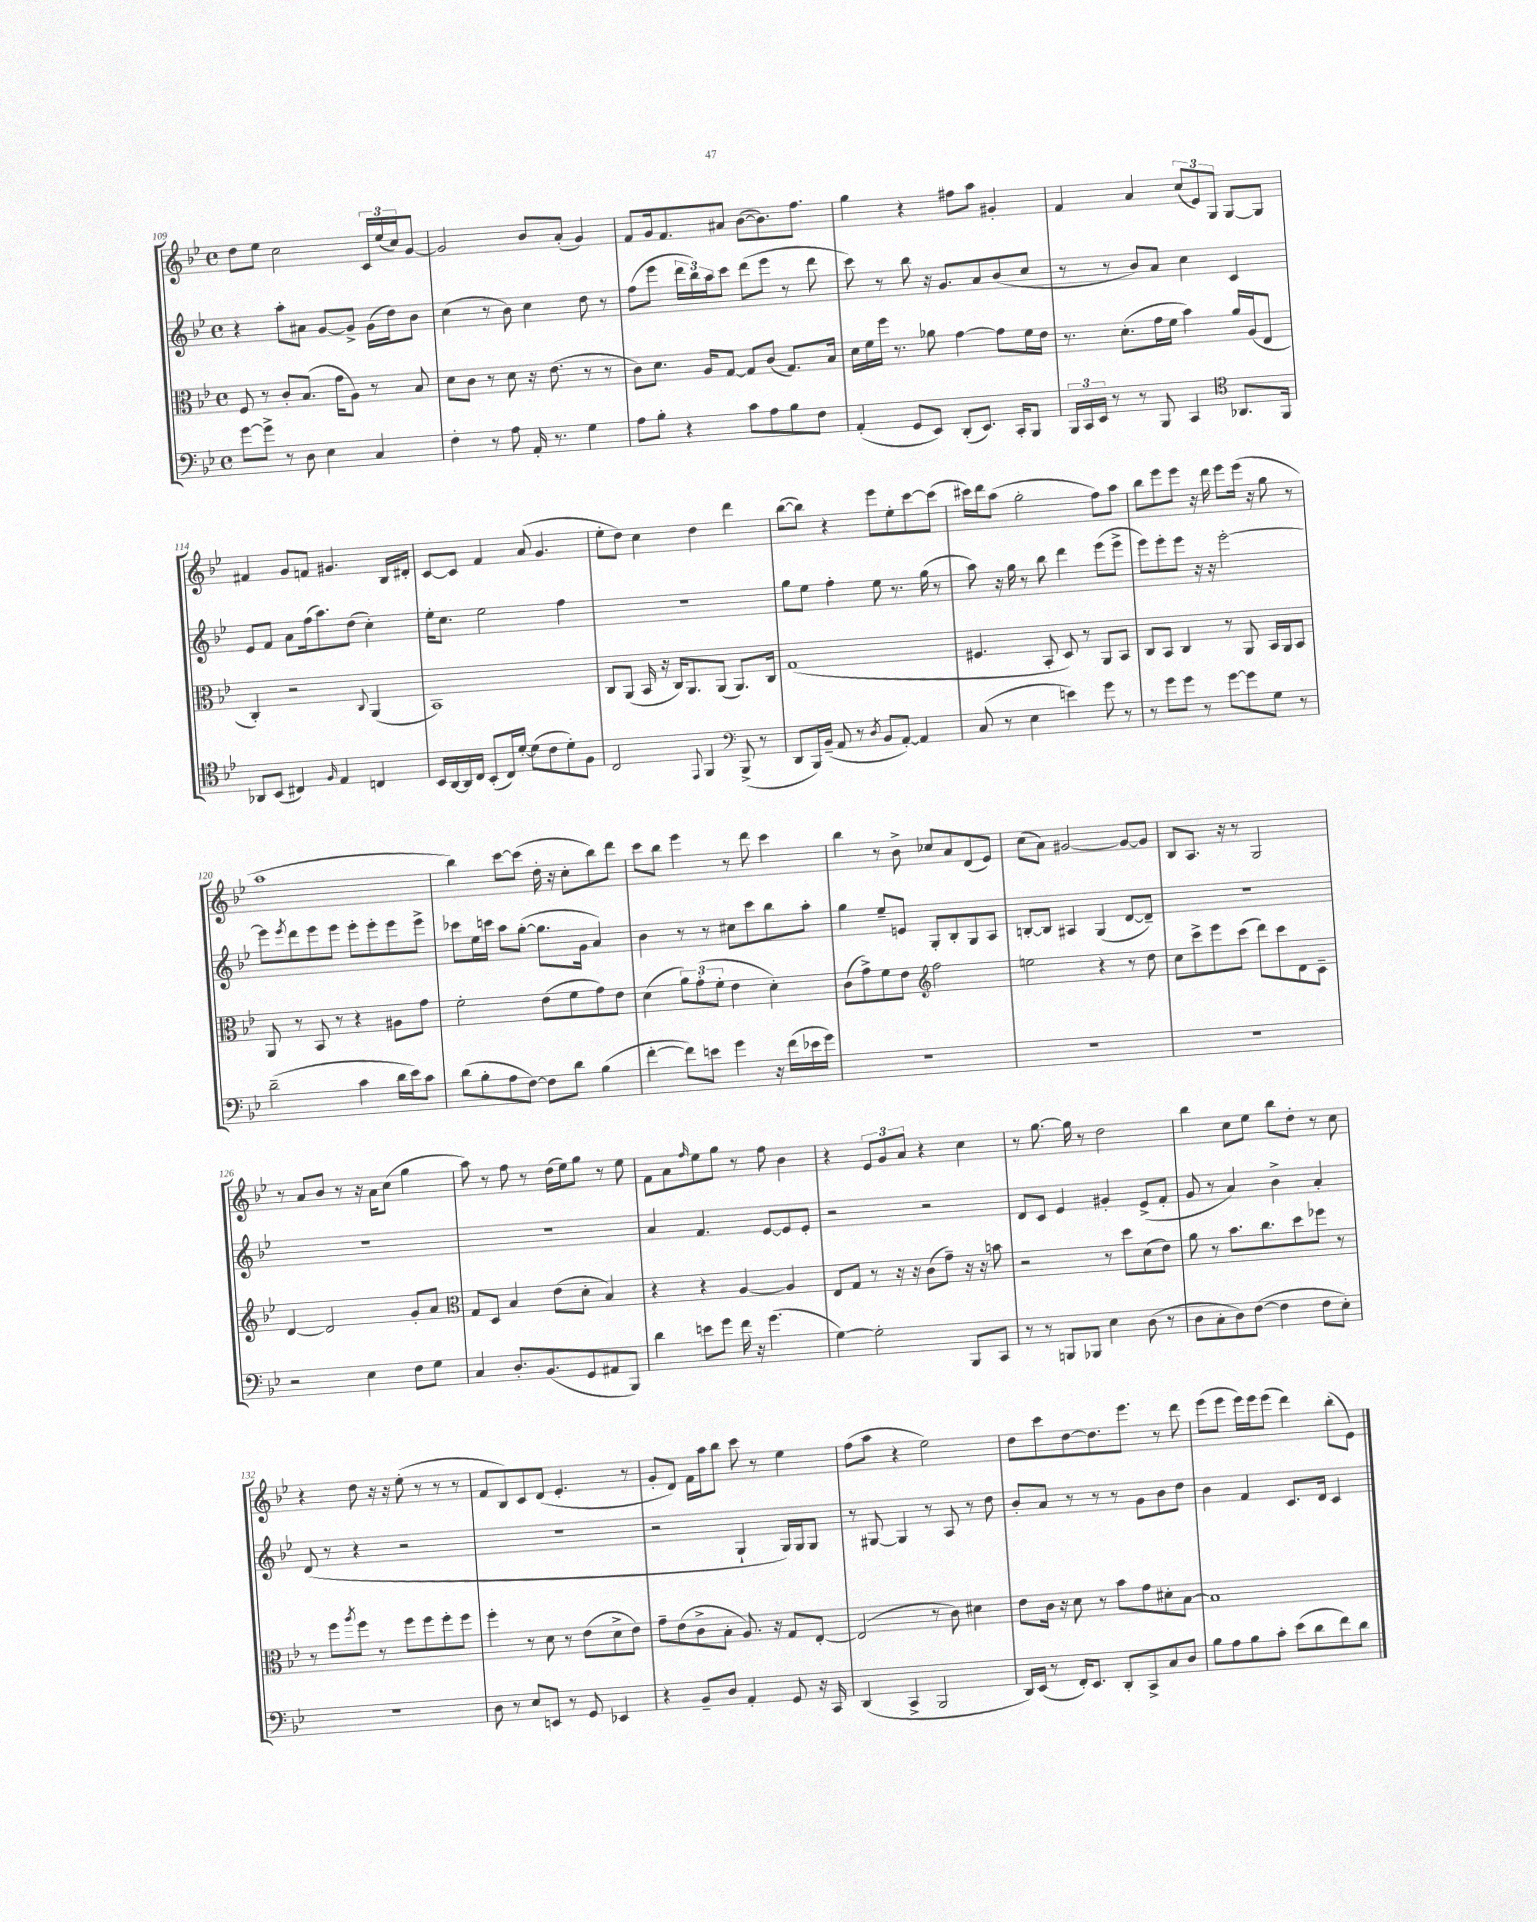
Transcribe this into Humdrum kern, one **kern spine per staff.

**kern	**kern	**kern	**kern
*staff4	*staff3	*staff2	*staff1
*clefF4	*clefC3	*clefG2	*clefG2
*k[b-e-]	*k[b-e-]	*k[b-e-]	*k[b-e-]
*M4/4	*M4/4	*M4/4	*M4/4
*met(c)	*met(c)	*met(c)	*met(c)
[8g	8F	4r	8dd
8g^]	8r	.	8ee-
8r	8c'	8aa'	2cc
8D	(8.B-	8a#	.
4E-	.	[8g	.
.	16g	.	.
.	8A)	8g^]	.
4C	8r	(16g	24c
.	.	.	(24ee-
.	.	16dd)	.
.	.	.	24cc)
.	8B-	8b-	[8g
=	=	=	=
4F'	8d	(4cc	2g]
.	8c	.	.
8r	8r	8r	.
8A	8d	8b-)	.
16AA'	16r	4cc	8b-
8.r	(8.e-	.	.
.	.	.	(8a'
4G	8r	8dd	4g)
.	8r	8r	.
=	=	=	=
8A	8c)	(8ff	8f
8B-'	8.d	8eee-	16g
.	.	.	8.f
4r	.	24ddd	.
.	.	24bb-)	.
.	16A	.	.
.	.	24aa	.
.	[8G	8ccc	8a#
8c	8G]	(8ddd	([8b-
8A	(8c	8eee-	8.b-])
8B-	8.G)	8r	.
.	.	.	8.ff
8F	.	8ddd	.
.	16B-	.	.
=	=	=	=
(4AA'	16d	8ccc)	4gg
.	16f	.	.
.	16ff	8r	.
.	8.r	.	.
8GG	.	8bb-	4r
8EE-)	8a-	16r	.
.	.	8.g	.
(8DD'	[4g	.	8ff#
8.EE-)	.	8a	8aa
.	8g]	(8b-	4g#'
16CC'	.	.	.
8BBB-	16f	8cc	.
.	16e-	.	.
=	=	=	=
24BBB-	8.r	8r	4f
24CC	.	.	.
24EE-	.	.	.
8r	.	8r	.
.	(8.d'	.	.
8r	.	8b-)	4a
8BBB-	16g	8a	.
.	16f	.	.
4CC	4b-)	4cc	(12cc
.	.	.	12e-)
.	.	.	12G
*clefC4	*	*	*
8.AA-	16a	4c	[8G
.	(16A	.	.
.	8E-	.	8G]
16FF	.	.	.
=	=	=	=
8AA-	4C')	8e-	4f#
(8BB-	.	8f	.
4C#)	2r	8a	8g
.	.	(16ff	8f
.	.	8.aa)	.
16qqF	.	.	.
4E-	.	.	4.g#
.	.	(8dd	.
.	8qqC	.	.
4C	(4AA	4cc')	.
.	.	.	16B-
.	.	.	16d#'
=	=	=	=
16BB-	1BB-)	16ee-'	[8c
[16AA	.	8.cc	.
16AA]	.	.	8c]
16C	.	.	.
(8BB-'	.	2ee-	4f
16C)	.	.	.
[16d'	.	.	.
(8d]	.	.	(8a
8c	.	.	4.g
8d')	.	4ff	.
8F	.	.	.
=	=	=	=
2C	8C	1r	8ee-'
.	(8AA	.	8dd)
.	16BB-	.	4cc
.	16r	.	.
.	16C)	.	.
.	8.AA	.	.
8qqEE-	.	.	.
4FF	.	.	4dd
.	(8AA	.	.
*clefF4	*	*	*
(8BBB-^	8.AA)	.	4ddd
8r	.	.	.
.	16C	.	.
=	=	=	=
8DD	(1G	8gg	([8bb-
16BBB-)	.	8ee-	8bb-])
(16BB-~	.	.	.
8AA	.	4ff'	4r
8r	.	.	.
8qD	.	.	.
8BB-	.	8ee-	8eee-
[8AA')	.	8.r	8ee-'
4AA]	.	.	[8ccc
.	.	(16gg	.
.	.	8r	(8ccc]
=	=	=	=
(8C	4.F#	8aa)	16ccc#)
.	.	.	16ddd
8r	.	16r	(8aa
.	.	16gg	.
4E-	.	8r	2gg'
.	8BB-'	8bb-	.
4e)	8D)	4ddd	.
.	8r	.	.
8g	8AA	(8eee-	8ff)
8r	8BB-	8eee-^	8aa
=	=	=	=
8r	8C	8eee-)	8bb-
8g	8BB-	8eee-'	8eee-
8g	4C	8eee-	8eee-
8r	.	16r	16r
.	.	16r	16ddd
[8g	8r	[2eee-'	8eee-
8g]	8AA	.	(16eee-
.	.	.	16r
8G	16BB-	.	8gg
.	16AA	.	.
8r	8BB-	.	8r
=	=	=	=
(2d~	8AA	8eee-]	1aa
.	.	8qeee-	.
.	8r	8ddd	.
.	8BB-	8eee-	.
.	8r	8eee-	.
4c	4r	8eee-'	.
.	.	8eee-'	.
16d	8A#	8eee-	.
16e-)	.	.	.
8c	8g	8eee-^	.
=	=	=	=
(8d	2f'	8ccc-	4bb-)
8B-'	.	16ee-	.
.	.	16ccc	.
8A	.	8aa	[8ccc
[8F)	.	([8gg'	(8ccc]
8F]	(8e-	8.gg]	16dd'
.	.	.	16r
8d	8f	.	8cc'
.	.	16g	.
(4B-	8g)	4a)	8bb-)
.	8e-	.	8ddd
=	=	=	=
[4f'	(4d	4b-	8ccc
.	.	.	8bb-
8f])	12a)	8r	4eee-
.	(12g'	.	.
8e	.	8r	.
.	12f'	.	.
4g	4e-	8cc#	8r
.	.	8ccc	8ddd
16r	4d')	8bb-	4ccc
(16f	.	.	.
16e-	.	8aa'	.
16g)	.	.	.
=	=	=	=
1r	(8c	4gg	4bb-
.	8g^)	.	.
.	8f	8ee-~	8r
.	8e-	8e	8b-^
*	*clefG2	*	*
.	2ff	8G'	8cc-
.	.	8B-'	8a
.	.	8G	(8d
.	.	8A	8e-)
=	=	=	=
1r	2ee	[8B'	(8cc
.	.	8B]	8a)
.	.	4A#	[2g#
.	4r	(4G	.
.	8r	[8d	8g#_
.	8dd	8d~])	8g#]
=	=	=	=
1r	8cc	1r	8B-
.	8ccc^	.	8.A
.	8eee-	.	.
.	.	.	16r
.	(8ccc	.	8r
.	8ddd)	.	2G
.	8ccc	.	.
.	8d	.	.
.	8c~	.	.
=	=	=	=
2r	[4d	1r	8r
.	.	.	8a
.	2d]	.	8b-
.	.	.	8r
4E-	.	.	16r
.	.	.	16a
.	.	.	(8cc
8F	8g'	.	4gg
8G	8a	.	.
=	=	=	=
*	*clefC3	*	*
4C	8G	1r	8aa)
.	8D	.	8r
8.D'	4B-	.	8ff
.	.	.	8r
(8.BB-	.	.	.
.	(8e-	.	(16dd
.	.	.	16ee-)
8GG	8d'	.	8gg
8AA#	4B-)	.	8r
8BBB-)	.	.	8ee-
=	=	=	=
4d	4r	4a	8f
.	.	.	8a
.	.	.	16qqff
8e	4r	4.f	8ee-
8g	.	.	8gg
16f	[4A	.	8r
16r	.	.	.
(4.g	.	[8e-	8ff
.	4A]	8e-]	4b-
.	.	8e-'	.
=	=	=	=
[4G)	8E-	2r	4r
.	8G	.	.
2G']	8r	.	12e-
.	.	.	12g
.	16r	.	.
.	.	.	12a
.	16r	.	.
.	(8c	2r	4r
.	8g~)	.	.
8BBB-	16r	.	4cc
.	16r	.	.
8CC	8b	.	.
=	=	=	=
8r	2r	8d	8r
8r	.	8c	[8.gg
8BBB	.	4e-	.
.	.	.	16gg]
8BBB-	.	.	8r
4E-	8r	4g#'	2dd
.	8dd	.	.
(8D	(8d	(8e-^	.
8r	8e-)	8f'	.
=	=	=	=
8D	8a	8g	4bb-
8C'	8r	8r	.
8D)	8.b-	4a)	8cc
([8F	.	.	8ee-
.	8.cc	.	.
4F]	.	4b-^	8bb-
.	8dd	.	8dd'
8F	8ff-	4a'	8r
8E-')	8r	.	8cc
=	=	=	=
1r	8r	(8d	4r
.	8ff	8r	.
.	8qaa	.	.
.	8ff	4r	8dd
.	8r	.	16r
.	.	.	16r
.	8ff	2r	(8ee-'
.	8ff	.	8r
.	8ff'	.	8r
.	8ff	.	8r
=	=	=	=
8D	4ff'	1r	8f
8r	.	.	8B-)
8E-	8r	.	8c
8EE	8d	.	(8d
8r	8r	.	4.e-'
8GG	(8e-	.	.
4EE-	8d^	.	.
.	8e-)	.	8r
=	=	=	=
4r	8g~	2r	8g'
.	(8e-	.	8d)
8BB-~	8c^	.	16f
.	.	.	16aa
8D	8B-'	.	8bb-
4AA'	8.A)	4G`	8ccc
.	.	.	8r
.	16r	.	.
8GG	8G	16G)	4ee-
.	.	16G	.
16r	[8E-'	8G	.
16CC	.	.	.
=	=	=	=
(4DD	(2E-]	8r	(8ff
.	.	[8G#	8aa
4CC^	.	4G#]	4r
2BBB-	8r	8r	2ee-)
.	8c)	8A	.
.	4d#	8r	.
.	.	8dd	.
=	=	=	=
16DD)	8e-	8b-'	8dd
(16EE-	.	.	.
8r	16c	8a	8ccc
.	16r	.	.
16FF')	8d	8r	[8dd
8.EE-	.	.	.
.	8r	8r	8.dd]
8DD'	8b-	8r	.
.	.	.	8.eee-
8CC^	8g	8g	.
8C	8d#'	8b-	8r
8D	[8B-	8dd	8ddd
=	=	=	=
8B-	1B-]	4b-	(8eee-
8A	.	.	8eee-
8B-	.	4f	16eee-)
.	.	.	16eee-
8c'	.	.	(8eee-
(8e-	.	8.c	4ddd)
8d	.	.	.
.	.	16d	.
8f)	.	4c	(8bb-'
8d	.	.	8e-)
==	==	==	==
*-	*-	*-	*-
